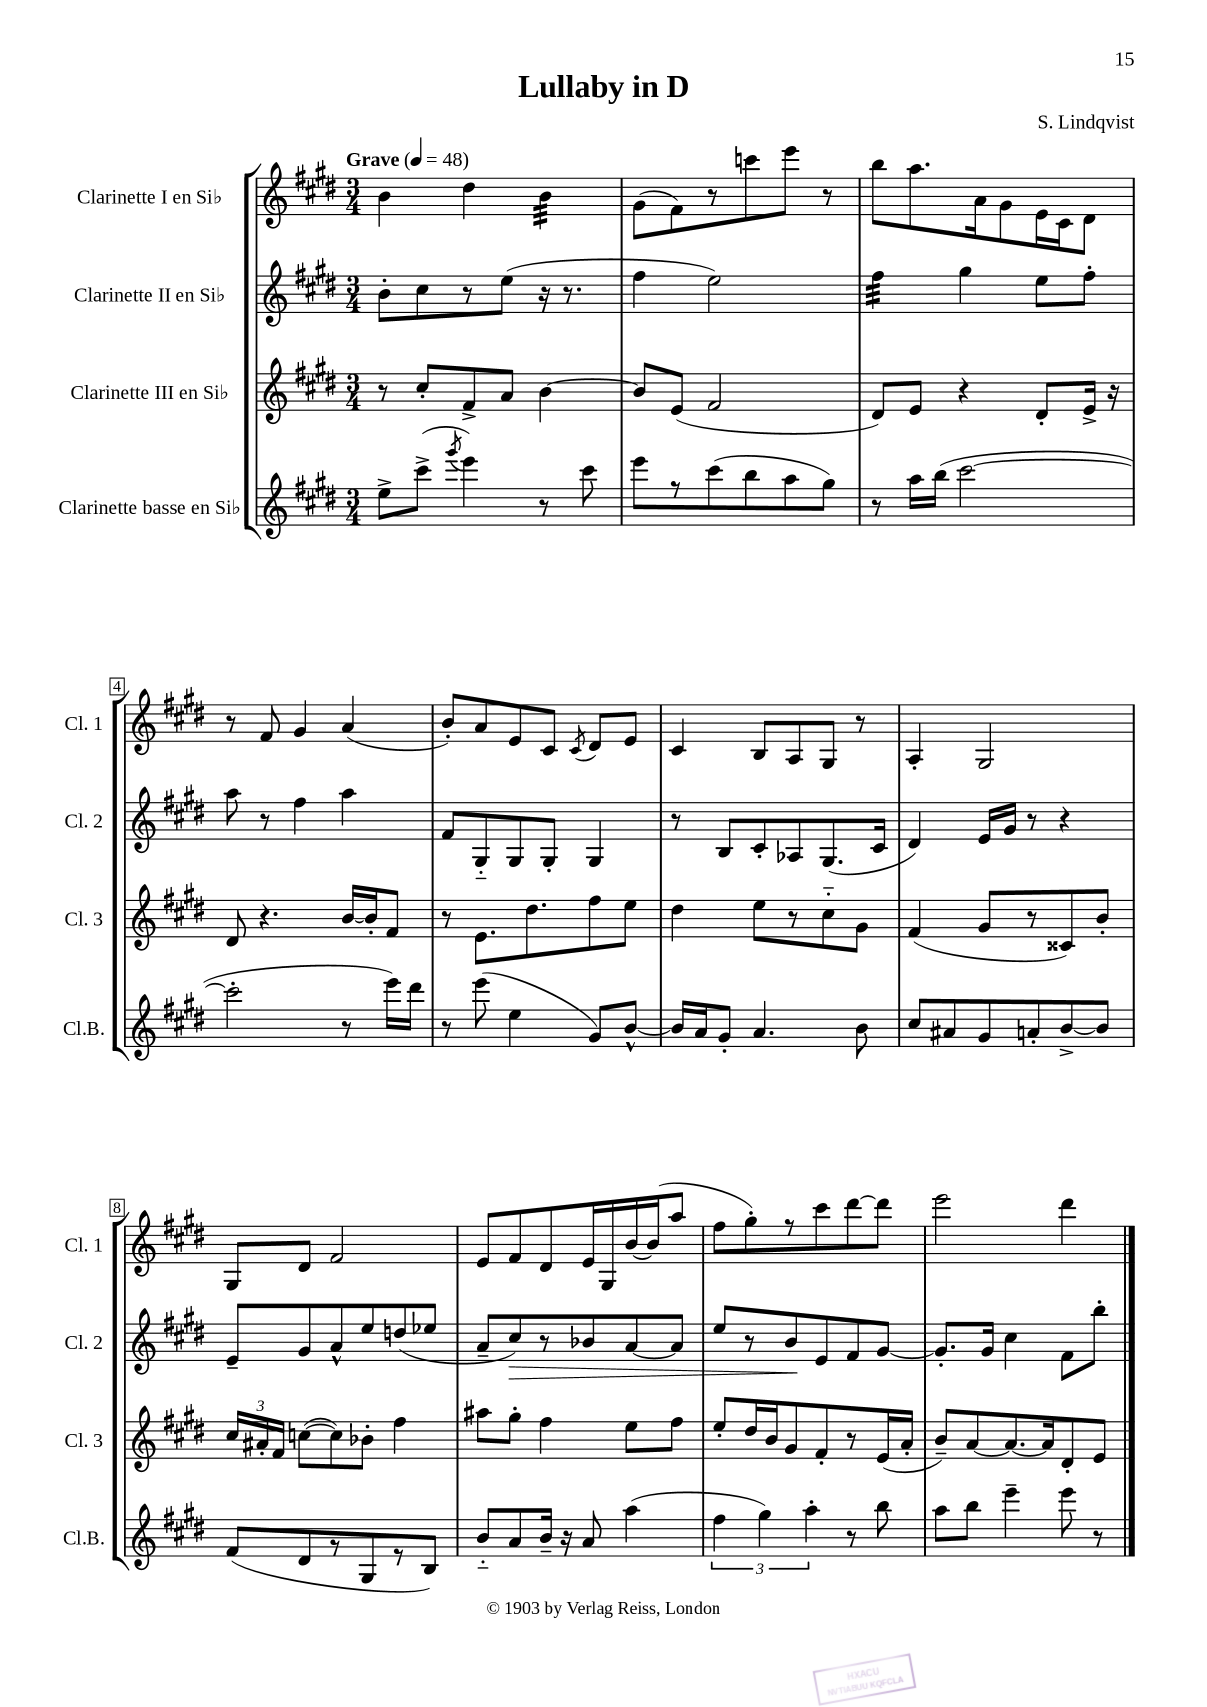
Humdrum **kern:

**kern	**kern	**kern	**kern
*staff4	*staff3	*staff2	*staff1
*clefG2	*clefG2	*clefG2	*clefG2
*k[f#c#g#d#]	*k[f#c#g#d#]	*k[f#c#g#d#]	*k[f#c#g#d#]
*M3/4	*M3/4	*M3/4	*M3/4
*MM48	*MM48	*MM48	*MM48
8ee^	8r	8b'	4b
(8ccc#^	8cc#'	8cc#	.
8qggg#	.	.	.
4eee)	8f#^	8r	4dd#
.	8a	(8ee	.
8r	[4b	16r	4b
.	.	8.r	.
8ccc#	.	.	.
=	=	=	=
8eee	8b]	4ff#	(8g#
8r	(8e	.	8f#)
(8ccc#	2f#	2ee)	8r
8bb	.	.	8ccc
8aa	.	.	8eee
8gg#)	.	.	8r
=	=	=	=
8r	8d#)	4ff#	8bb
16aa	8e	.	8.aa
(16bb	.	.	.
[2ccc#	4r	4gg#	.
.	.	.	16a
.	.	.	8g#
.	8d#'	8ee	16e
.	.	.	16c#
.	16e^	8ff#'	8d#
.	16r	.	.
=	=	=	=
2ccc#']	8d#	8aa	8r
.	4.r	8r	8f#
.	.	4ff#	4g#
8r	[16b	4aa	(4a
.	16b']	.	.
16eee)	8f#	.	.
16ddd#	.	.	.
=	=	=	=
8r	8r	8f#	8b')
(8eee	8.e	8G#'~	8a
4ee	.	8G#	8e
.	8.dd#	.	.
.	.	8G#'	8c#
.	.	.	8qc#
8g#)	8ff#	4G#	8d#
[8b^^	8ee	.	8e
=	=	=	=
16b]	4dd#	8r	4c#
16a	.	.	.
8g#'	.	8B	.
4.a	8ee	8c#'	8B
.	8r	8A-	8A
.	8cc#'~	(8.G#	8G#
8b	8g#	.	8r
.	.	16c#	.
=	=	=	=
8cc#	(4f#	4d#)	4A'
8a#	.	.	.
8g#	8g#	16e	2G#
.	.	16g#	.
8a'	8r	8r	.
[8b^	8c##)	4r	.
8b]	8b'	.	.
=	=	=	=
(8f#	24cc#	8e~	8G#
.	24a#'	.	.
.	24f#	.	.
8d#	([8cc	8g#	8d#
8r	8cc])	8a^^	2f#
8G#	8b-'	8ee	.
8r	4ff#	(8dd	.
8B)	.	8ee-	.
=	=	=	=
8b'~	8aa#	8a~	8e
8a	8gg#'	8cc#)	8f#
16b~	4ff#	8r	8d#
16r	.	.	.
8a	.	8b-	16e
.	.	.	16G#
(4aa	8ee	[8a	[16b
.	.	.	(16b]
.	8ff#	8a]	8aa
=	=	=	=
6ff#	8ee'	8ee	8ff#
.	16dd#	8r	8gg#')
6gg#)	.	.	.
.	16b	.	.
.	8g#	8b	8r
6aa'	.	.	.
.	8f#'	8e	8ccc#
8r	8r	8f#	[8ddd#
8bb	(16e	[8g#	8ddd#]
.	16a'	.	.
=	=	=	=
8aa	8b~)	8.g#']	2eee
8bb	[8a	.	.
.	.	16g#	.
4eee~	8.a_	4cc#	.
.	16a]	.	.
8eee	8d#'	8f#	4ddd#
8r	8e	8bb'	.
==	==	==	==
*-	*-	*-	*-
